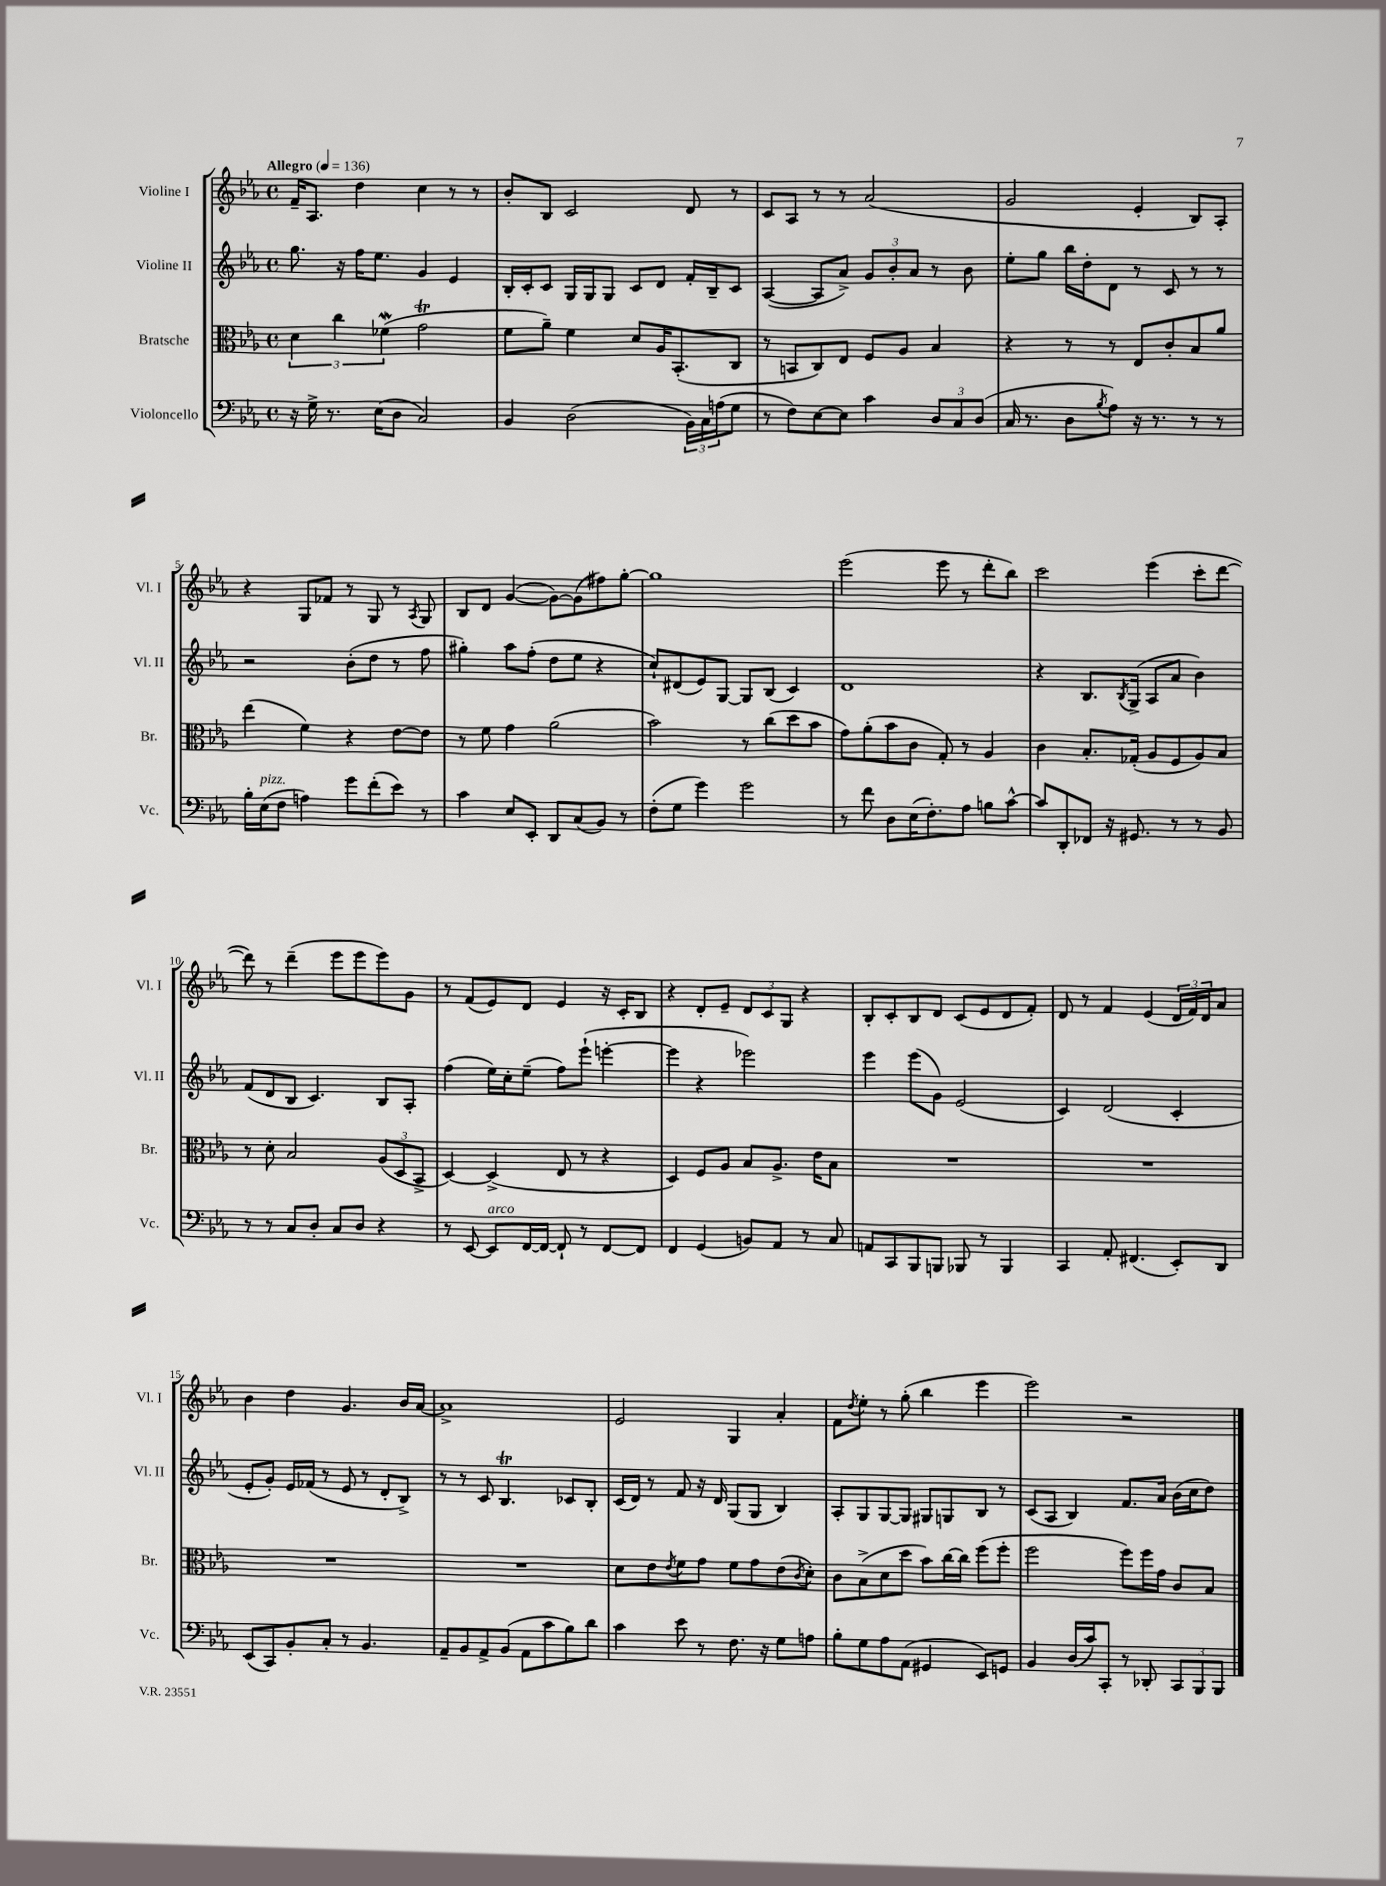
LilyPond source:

<<
\new StaffGroup <<
\new Staff = "s0" \with { instrumentName = "Violine I" shortInstrumentName = "Vl. I" } {
    \clef treble \key ees \major \defaultTimeSignature \time 4/4 \tempo "Allegro" 4 = 136
    f'16-- aes8. d''4 c''4 r8 r8 |
    bes'8-. bes8 c'2 d'8 r8 |
    c'8 aes8 r8 r8 aes'2( |
    g'2 ees'4-. bes8) aes8-. |
    r4 g8 fes'8 r8 g8 r8 \acciaccatura { aes8 } g8 |
    bes8 d'8 g'4~( g'8~) g'8( fis''8) g''8~-. |
    g''1 |
    ees'''2( ees'''8 r8 d'''8-. bes''8) |
    c'''2 ees'''4( c'''8-. d'''8~ |
    d'''8) r8 d'''4--( ees'''8 ees'''8 ees'''8) g'8 |
    r8 f'8( ees'8) d'8 ees'4 r16 c'16-. bes8 |
    r4 d'8-. ees'8-- \tuplet 3/2 { d'8 c'8 g8 } r4 |
    bes8-. c'8-. bes8 d'8 c'8( ees'8 d'8 f'8-.) |
    d'8 r8 f'4 ees'4( \tuplet 3/2 { d'16 f'16) d'16 } aes'8 |
    bes'4 d''4 g'4. bes'16 aes'16~ |
    aes'1-> |
    ees'2 g4 aes'4-. |
    f'8 \acciaccatura { d''8 } ees''8-. r8 g''8-.( bes''4 ees'''4 |
    ees'''2) r2 \bar "|." |
}
\new Staff = "s1" \with { instrumentName = "Violine II" shortInstrumentName = "Vl. II" } {
    \clef treble \key ees \major \defaultTimeSignature \time 4/4
    g''8. r16 f''16 ees''8. g'4 ees'4 |
    bes16-. c'16-. c'8 g16 g16 g8 c'8 d'8 f'16-. bes16-- c'8 |
    aes4~( aes8 aes'8->) \tuplet 3/2 { g'8 bes'8-. aes'8 } r8 bes'8 |
    ees''8-. g''8 bes''16 d''16-. d'8 r8 c'8 r8 r8 |
    r2 bes'8-.( d''8 r8 f''8 |
    gis''4-.) aes''8 f''8-.( d''8 ees''8 r4 |
    c''8-!) dis'8( ees'8) g8~ g8 bes8( c'4) |
    d'1 |
    r4 bes8. \acciaccatura { bes8 } g16->( aes8 aes'8 bes'4) |
    f'8( d'8 bes8 c'4.) bes8 aes8-. |
    f''4( ees''16) c''16-. ees''8--( f''8) ees'''8-!( e'''4~-. |
    e'''4 r4 ees'''2) |
    ees'''4 ees'''8( g'8) ees'2( |
    c'4) d'2( c'4-. |
    ees'8-. g'8-.) ees'16 fes'16( r8 ees'8 r8 d'8-. bes8->) |
    r8 r8 c'8 bes4.\trill ces'8 bes8-. |
    c'16( d'16) r8 f'8 r16 d'16 g8( g8 bes4) |
    aes8-. g8 g8~ g8 gis8 g8 bes8 r8 |
    c'8( aes8 bes4) f'8. aes'16 bes'16( c''16 d''8) \bar "|." |
}
\new Staff = "s2" \with { instrumentName = "Bratsche" shortInstrumentName = "Br." } {
    \clef alto \key ees \major \defaultTimeSignature \time 4/4
    \tuplet 3/2 { d'4 c''4 fes'4\mordent( } g'2\trill |
    f'8 aes'8--) f'4 d'8 aes16 bes,8.-.( c8 |
    r8 b,8 c8) ees8 f8 aes8 bes4 |
    r4 r8 r8 ees8 c'8-. bes8 aes'8 |
    ees''4( f'4) r4 ees'8~ ees'8 |
    r8 f'8 g'4 aes'2( |
    bes'2) r8 c''8( d''8 bes'8 |
    g'8) aes'8-.( bes'8 c'8 g8-.) r8 aes4 |
    c'4 bes8.-. ges16-.( aes8 f8 aes8) bes8 |
    r8 d'8-. bes2 \tuplet 3/2 { aes8( d8 bes,8-> } |
    d4~) d4->( ees8 r8 r4 |
    d4) f8 aes8 bes8 aes8.-> ees'16 bes8 |
    R1 |
    R1 |
    R1 |
    R1 |
    d'8 ees'8 \acciaccatura { ees'8 } f'8 g'8 f'8 g'8 ees'8( \acciaccatura { c'8 } d'8-.) |
    c'8 bes8->( d'8 d''8 bes'8) c''16~ c''16 f''8( f''8-. |
    f''2 f''8) f''16 g'16 c'8 bes8 \bar "|." |
}
\new Staff = "s3" \with { instrumentName = "Violoncello" shortInstrumentName = "Vc." } {
    \clef bass \key ees \major \defaultTimeSignature \time 4/4
    r16 g16-> r8. ees16( d8 c2) |
    bes,4 d2( \tuplet 3/2 { bes,16) c16 a16( } g8 |
    r8 f8) ees8~ ees8 c'4 \tuplet 3/2 { d8 c8 d8( } |
    c16 r8. d8 \acciaccatura { bes8 } aes8) r16 r8. r8 r8 |
    bes16-. ees16^\markup { \italic "pizz." }( f8 a4) g'8 f'8-.( ees'8) r8 |
    c'4 ees8 ees,8-. d,8 c8( bes,8) r8 |
    f8-.( g8 g'4) g'2 |
    r8 f'8 d8 ees16( f8.-.) aes8 b8 c'8~-^ |
    c'8 d,8-. fes,8 r16 gis,8. r8 r8 bes,8 |
    r8 r8 c8 d8-. c8 d8 r4 |
    r8 ees,8~ ees,8^\markup { \italic "arco" } f,16~ f,16~ f,8-! r8 f,8~ f,8 |
    f,4 g,4( b,8) aes,8 r8 c8 |
    a,8 c,8 bes,,8 b,,8 bes,,8 r8 bes,,4 |
    c,4 aes,8-. fis,4.( ees,8-.) d,8 |
    ees,8( c,8) bes,8-. c8-. r8 bes,4. |
    aes,8-- bes,8 aes,8-> bes,8( aes,8 c'8 bes8) d'8 |
    c'4 ees'8 r8 f8. r16 g8 a8 |
    bes8-. g8 aes8 aes,8( gis,4 ees,8) g,8 |
    bes,4 d16( c'16) c,8-. r8 des,8-. \tuplet 3/2 { c,8 bes,,8 bes,,8 } \bar "|." |
}
>>
>>
